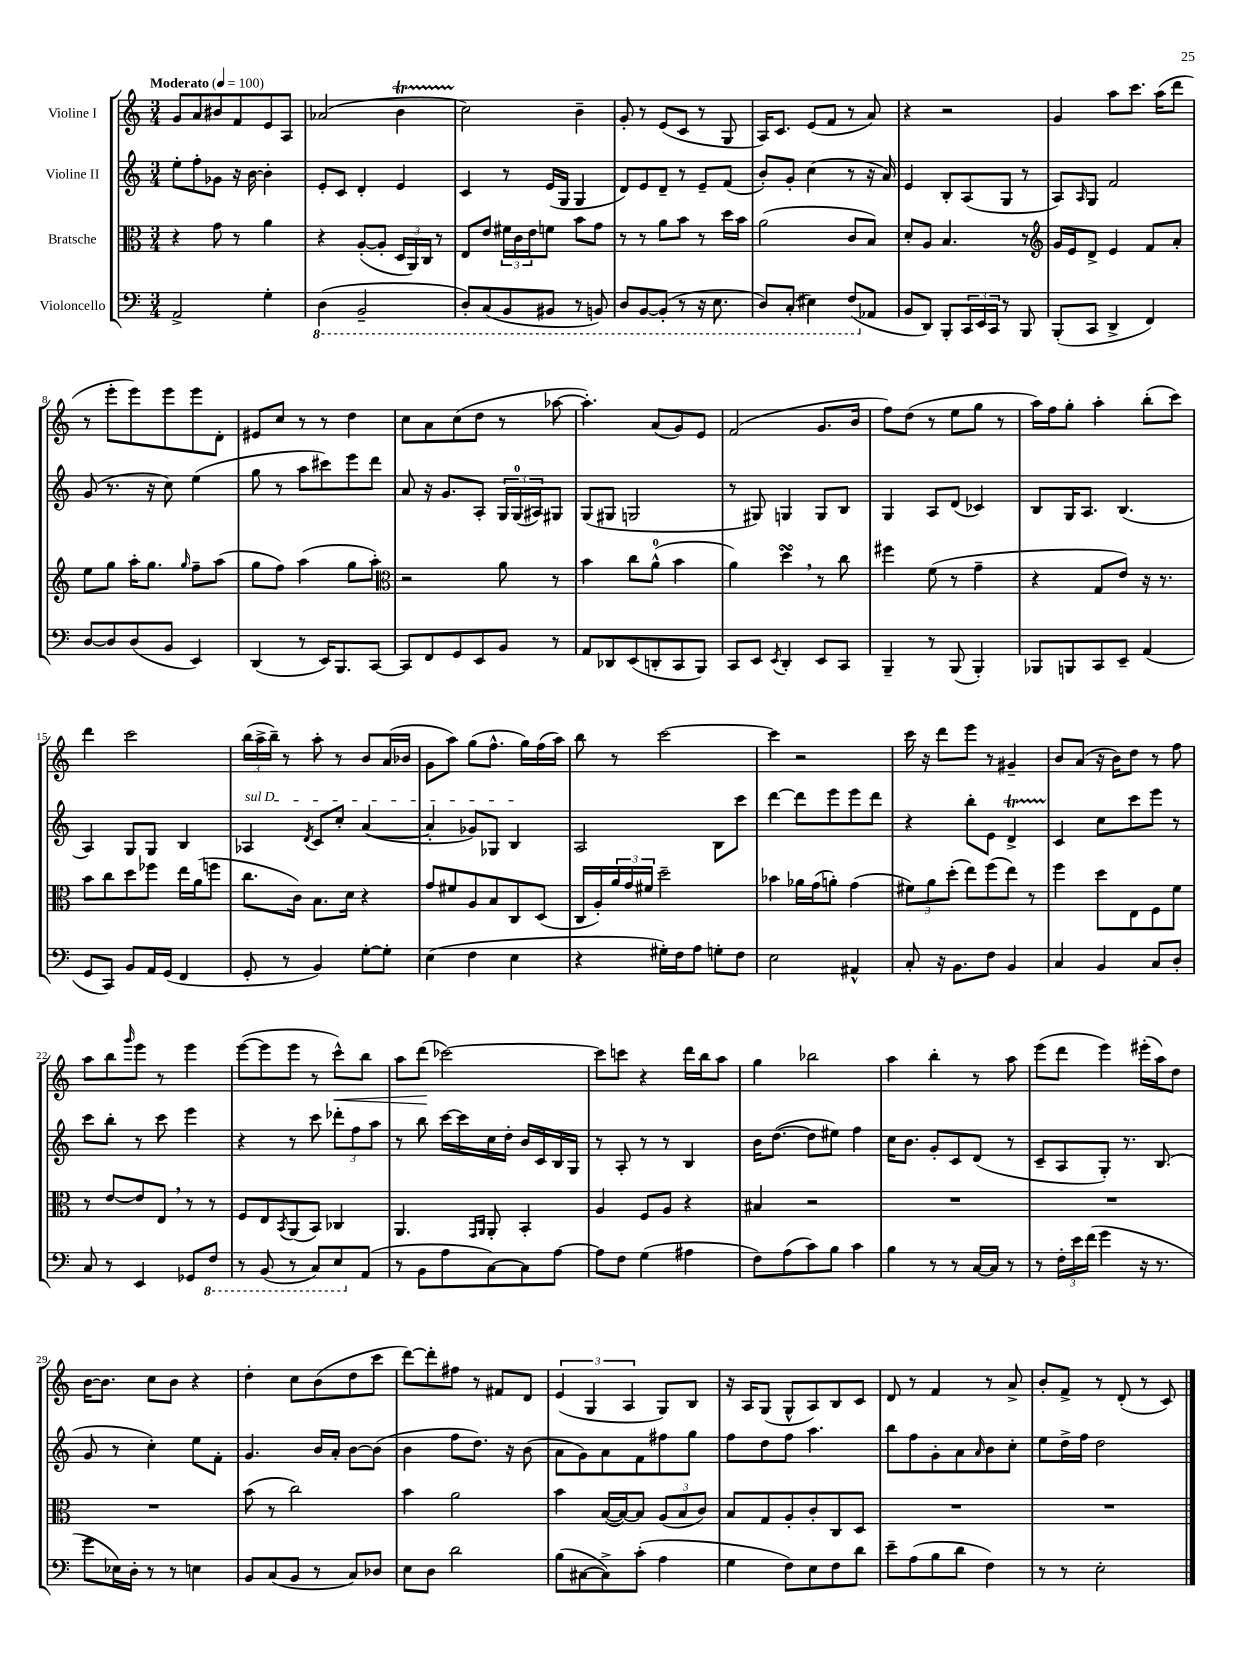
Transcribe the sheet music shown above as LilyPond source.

<<
\new StaffGroup <<
\new Staff = "s0" \with { instrumentName = "Violine I" } {
    \clef treble \key c \major \numericTimeSignature \time 3/4 \tempo "Moderato" 4 = 100
    g'8 a'8 bis'8 f'8 e'8 a8 |
    aes'2( b'4\startTrillSpan |
    c''2\stopTrillSpan) b'4-- |
    g'8-. r8 e'8( c'8 r8 g8 |
    a16) c'8. e'8( f'8 r8 a'8) |
    r4 r2 |
    g'4 a''8 c'''8. a''16( d'''8 |
    r8 e'''8-. e'''8) e'''8 e'''8 d'8-. |
    eis'8 c''8 r8 r8 d''4 |
    c''8 a'8 c''8( d''8 r8 aes''8~ |
    aes''4.-.) a'8( g'8) e'8 |
    f'2( g'8. b'16 |
    f''8) d''8( r8 e''8 g''8 r8 |
    a''16) f''16 g''8-. a''4-. b''8-.( c'''8) |
    d'''4 c'''2 |
    \tuplet 3/2 { b''16( a''16-> b''16--) } r8 a''8-. r8 b'8 a'16( bes'16 |
    g'8 a''8) g''8( f''8.-^ g''16) f''16( a''16) |
    b''8 r8 c'''2~ |
    c'''4 r2 |
    c'''16 r16 d'''8 e'''8 r8 gis'4-- |
    b'8 a'8( r16 b'16) d''8 r8 f''8 |
    a''8 b''8 \grace { g'''16 } e'''8 r8 e'''4 |
    e'''8~( e'''8 e'''8 r8 c'''8-^\<) b''8 |
    a''8 d'''8\!( ces'''2~) |
    ces'''8 c'''8 r4 d'''16 b''16 a''8 |
    g''4 bes''2 |
    a''4 b''4-. r8 a''8 |
    e'''8( d'''8 e'''4) eis'''16-.( a''16) d''8 |
    b'16~ b'8. c''8 b'8 r4 |
    d''4-. c''8 b'8( d''8 c'''8 |
    d'''8~) d'''8-. fis''8 r8 fis'8 d'8 |
    \tuplet 3/2 { e'4( g4 a4 } g8) b8 |
    r16 a16 g8( g8-^ a8) b8 c'8 |
    d'8 r8 f'4 r8 a'8-> |
    b'8-. f'8-> r8 d'8-.( r8 c'8) \bar "|." |
}
\new Staff = "s1" \with { instrumentName = "Violine II" } {
    \clef treble \key c \major \numericTimeSignature \time 3/4
    e''8-. f''8-. ges'8 r16 b'16~ b'4-. |
    e'8-. c'8 d'4-. e'4 |
    c'4 r8 e'16( g16 g4 |
    d'8) e'8 d'8-- r8 e'8-- f'8( |
    b'8-.) g'8-. c''4( r8 r16 a'16) |
    e'4 b8-. a8( g8 r8 |
    a8) \grace { a16 } g8 f'2 |
    g'8( r8. r16 c''8) e''4( |
    g''8 r8 a''8 cis'''8) e'''8 d'''8 |
    a'8 r16 g'8. a8-. \tuplet 3/2 { g16 g16-0( ais16) } gis8 |
    g8( gis8 g2 |
    r8 gis8) g4 g8 b8 |
    g4 a8 d'8( ces'4) |
    b8 g16 a8. b4.( |
    a4) g8 g8 b4 |
    \once \override TextSpanner.bound-details.left.text = \markup { \italic "sul D" } aes4\startTextSpan \acciaccatura { d'8 } c'8 c''8-. a'4~( |
    a'4-. ges'8) ges8 b4\stopTextSpan |
    a2 b8 c'''8 |
    d'''4~ d'''8 e'''8 e'''8 d'''8 |
    r4 b''8-. e'8 d'4->\startTrillSpan |
    c'4\stopTrillSpan c''8 c'''8 e'''8 r8 |
    c'''8 b''8-. r8 c'''8 e'''4 |
    r4 r8 c'''8 \tuplet 3/2 { des'''8-. f''8 a''8 } |
    r8 b''8 c'''16~ c'''16 c''16 d''16-. b'16 c'16 b16 g16 |
    r8 a8-. r8 r8 b4 |
    b'16 d''8.~( d''8 eis''8) f''4 |
    c''16 b'8. g'8-. c'8 d'8( r8 |
    c'8-- a8 g8-.) r8. b8.( |
    g'8 r8 c''4-.) e''8 f'8-. |
    g'4. b'16 a'16-. b'8~ b'8( |
    b'4 f''8 d''8.) r16 b'8( |
    a'8 g'8) a'8 f'8 fis''8 g''8 |
    f''8 d''8 f''8 a''4. |
    b''8 f''8 g'8-. a'8 \grace { a'16 } b'8 c''8-. |
    e''8 d''16-> f''16 d''2 \bar "|." |
}
\new Staff = "s2" \with { instrumentName = "Bratsche" } {
    \clef alto \key c \major \numericTimeSignature \time 3/4
    r4 g'8 r8 a'4 |
    r4 a8~-.( a8-. \tuplet 3/2 { d16 a,16) c16 } r8 |
    e8 e'8 \tuplet 3/2 { fis'16 c'16 e'16 } f'8 b'8 g'8 |
    r8 r8 a'8 b'8 r8 d''16 b'16 |
    a'2( c'8 b8) |
    d'8-. a8 b4. r8 |
    \clef treble g'16 e'16 d'8-> e'4 f'8 a'8-. |
    e''8 g''8 a''16-. g''8. \grace { g''16 } f''8-- a''8( |
    g''8 f''8) a''4( g''8 a''8-.) |
    \clef alto r2 a'8 r8 |
    b'4 c''8 a'8-0-^( b'4 |
    a'4) d''4\turn \breathe r8 c''8 |
    fis''4 f'8( r8 g'4-- |
    r4 g8 e'8) r16 r8. |
    b'8 c''8 d''8 fes''8 e''16 a'16( f''8 |
    c''8. c'16) b8. d'16 r4 |
    g'8 fis'8 a8 b8 c8 d8( |
    c16 a16-.) \tuplet 3/2 { a'16 g'16 fis'16 } d''2-- |
    bes'4 aes'16 g'16( a'8-.) g'4( |
    \tuplet 3/2 { fis'8) a'8 d''8-.( } e''8) f''8( e''8) r8 |
    f''4 d''8 e8 f8 f'8 |
    r8 e'8~ e'8 e8 \breathe r8 r8 |
    f8 e8 \acciaccatura { b,8 } a,8( b,8) ces4 |
    a,4. \grace { g,16 a,16 } a,8-. b,4-. |
    a4 f8 a8 r4 |
    bis4 r2 |
    R2. |
    R2. |
    R2. |
    b'8( r8 c''2) |
    b'4 a'2 |
    b'4 b16~( b16~) b8 \tuplet 3/2 { a8( b8 c'8) } |
    b8 g8 a8-. c'8-. c8 d8 |
    R2. |
    R2. \bar "|." |
}
\new Staff = "s3" \with { instrumentName = "Violoncello" } {
    \clef bass \key c \major \numericTimeSignature \time 3/4
    a,2-> g4-. |
    \ottava #-1 d,4( b,,2-- |
    d,8-.) c,8( b,,8 bis,,8 r8 b,,8) |
    d,8 b,,8~ b,,8-.( r8 r16 e,8. |
    d,8) c,8-.( eis,4) f,8( \ottava #0 aes,8 |
    b,8 d,8) b,,8-. \tuplet 3/2 { c,16 e,16 c,16 } r8 b,,8 |
    b,,8-.( c,8 d,4-> f,4) |
    d8~ d8 d8( b,8 e,4) |
    d,4( r8 e,16) b,,8. c,8~ |
    c,8 f,8 g,8 e,8 b,8 r8 |
    a,8 des,8 e,8( d,8-. c,8 b,,8) |
    c,8 e,8 \acciaccatura { e,8 } d,4-. e,8 c,8 |
    b,,4-- r8 b,,8( b,,4-.) |
    bes,,8 b,,8 c,8 e,8-- a,4( |
    g,8 c,8) b,8 a,16 g,16( f,4 |
    g,8-. r8 b,4) g8~-. g8-. |
    e4( f4 e4 |
    r4 gis16-.) f16 a8 g8-. f8 |
    e2 ais,4-^ |
    c8-. r16 b,8. f8 b,4 |
    c4 b,4 c8 d8-. |
    c8 r8 e,4 ges,8 \ottava #-1 f,8 |
    r8 b,,8( r8 c,8) e,8 \ottava #0 a,8( |
    r8 b,8 a8 c8~) c8 a8~ |
    a8 f8 g4( ais4 |
    f8) a8( c'8) b8 c'4 |
    b4 r8 r8 c16~ c16 r8 |
    r8 \tuplet 3/2 { f16-. e'16 f'16( } g'4 r16 r8. |
    g'8 ees16) d16-. r8 r8 e4 |
    b,8 c8( b,8 r8 c8) des8 |
    e8 d8 d'2 |
    b8( cis8~ cis8->) c'8-.( a4 |
    g4 f8) e8 f8 d'8 |
    e'8-- a8( b8 d'8 f4) |
    r8 r8 e2-. \bar "|." |
}
>>
>>
